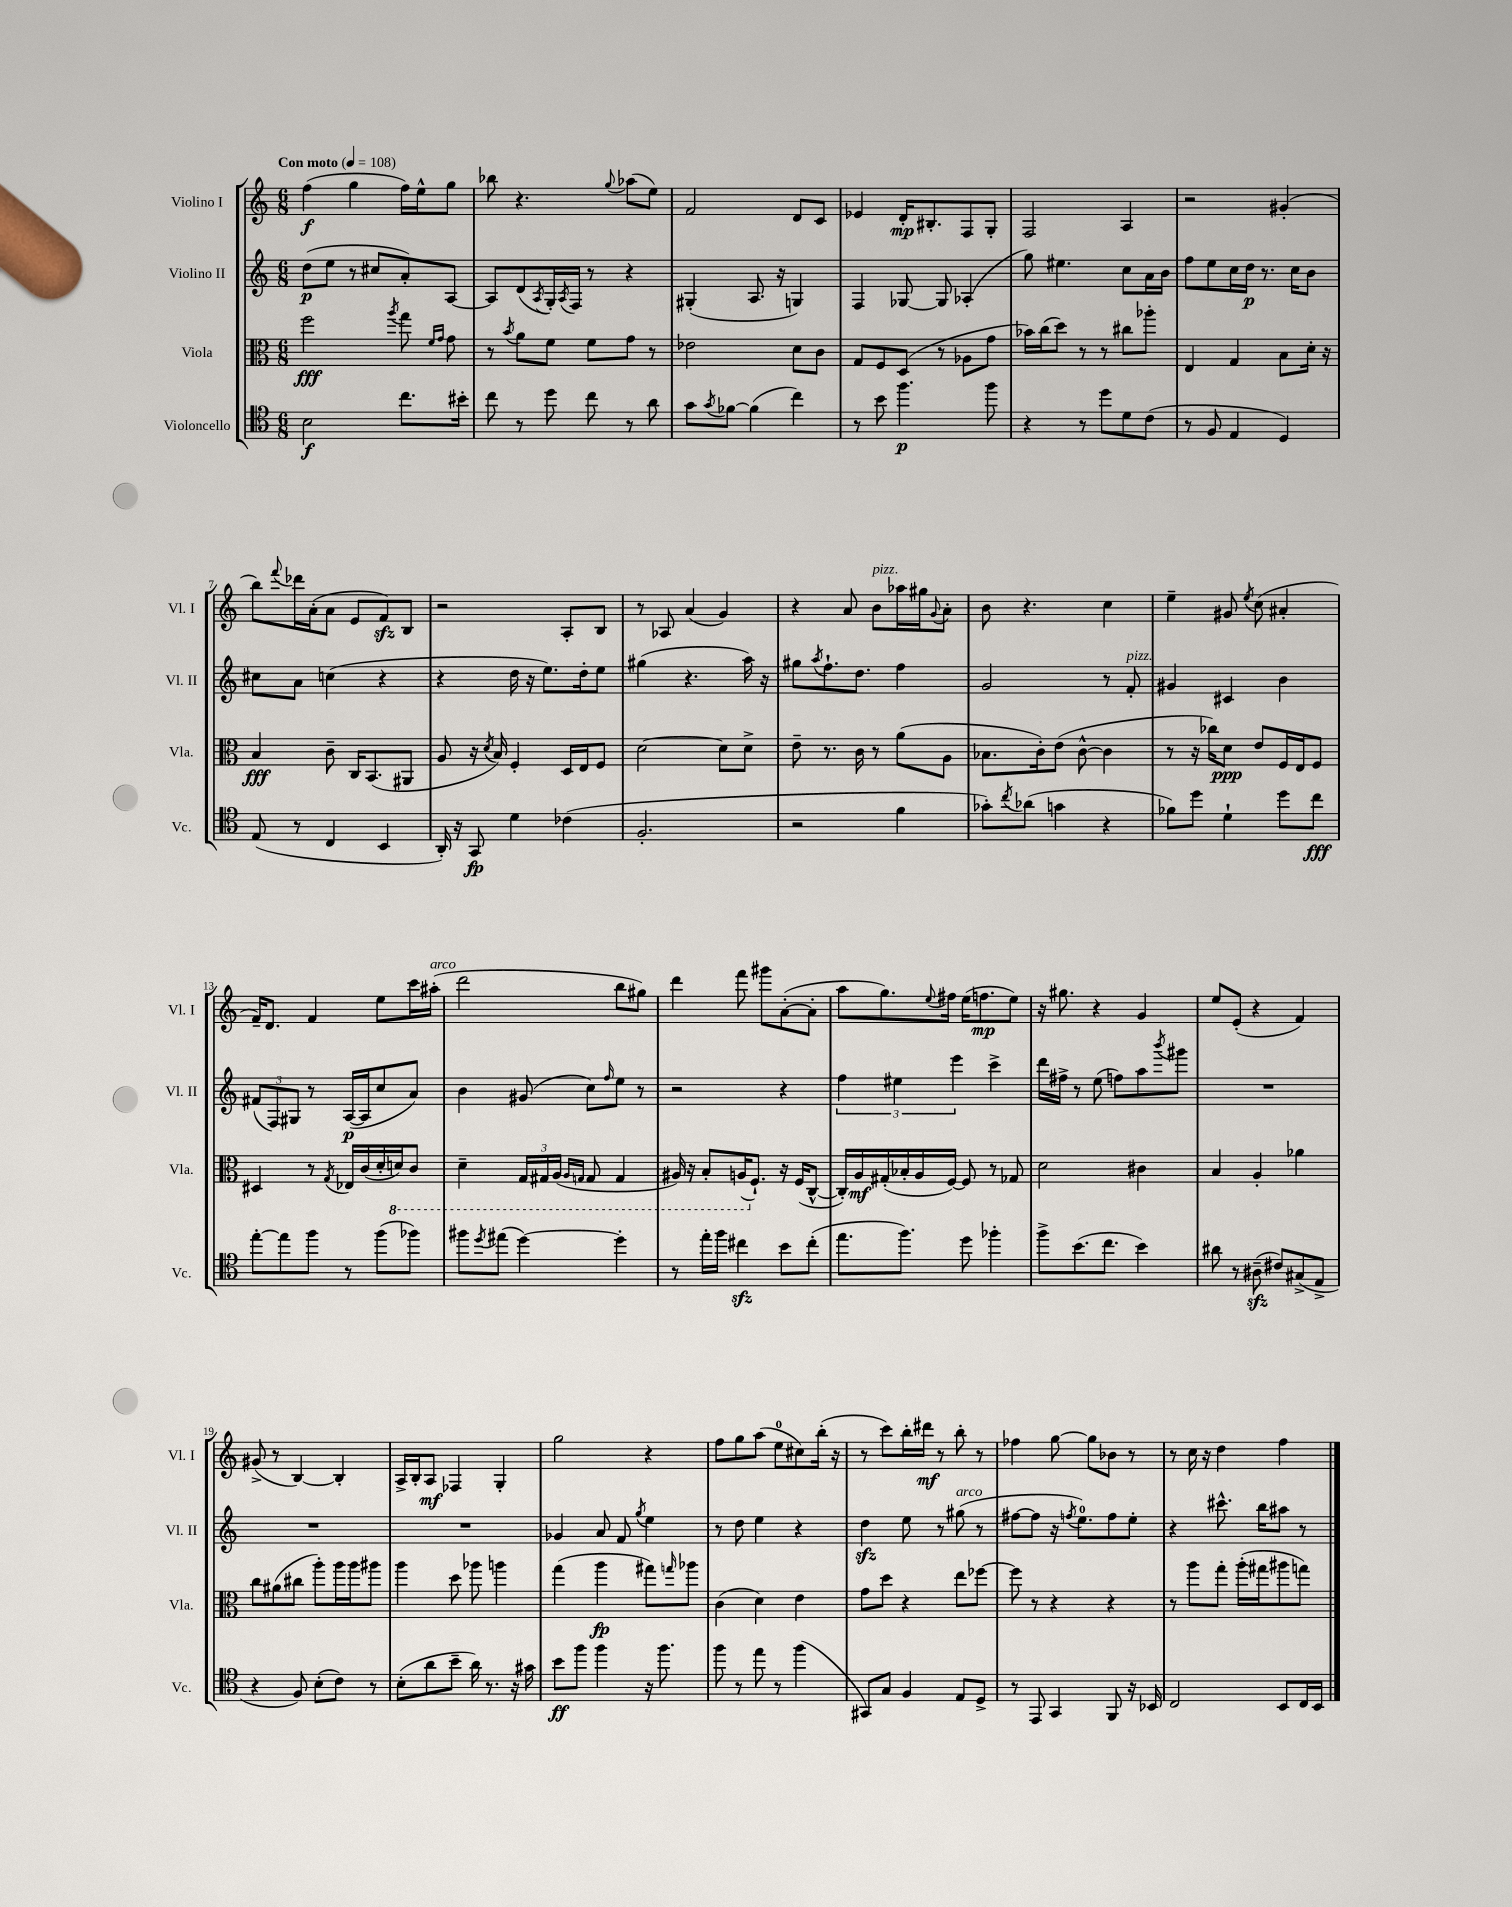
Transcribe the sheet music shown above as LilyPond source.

<<
\new StaffGroup <<
\new Staff = "s0" \with { instrumentName = "Violino I" shortInstrumentName = "Vl. I" } {
    \clef treble \key c \major \numericTimeSignature \time 6/8 \tempo "Con moto" 4 = 108
    f''4\f( g''4 f''16) e''16-^ g''8 |
    bes''8 r4. \appoggiatura { g''8 } aes''8( e''8) |
    f'2 d'8 c'8 |
    ees'4 d'16-.\mp bis8.-. f8 g8-. |
    f2 a4 |
    r2 gis'4-.( |
    b''8) \appoggiatura { f'''8 } des'''16 a'16-.( a'8 e'8 f'8\sfz) b8 |
    r2 a8-. b8 |
    r8 aes8 a'4( g'4) |
    r4 a'8 b'8^\markup { \italic "pizz." } aes''16 gis''16 \appoggiatura { g'8 } a'8-. |
    b'8 r4. c''4 |
    e''4-- gis'8 \acciaccatura { e''8 } c''8( ais'4-. |
    f'16--) d'8. f'4 e''8 c'''16 ais''16-.^\markup { \italic "arco" }( |
    d'''2 b''8 gis''8) |
    d'''4 f'''8 gis'''8 a'8~-.( a'8-. |
    a''8 g''8.) \appoggiatura { e''8 } fis''16 e''16( f''8.\mp e''8) |
    r16 gis''8. r4 g'4 |
    e''8 e'8-.( r4 f'4) |
    gis'8->( r8 b4~) b4-. |
    a16-> b16-. a8\mf fes4 g4-. |
    g''2 r4 |
    f''8 g''8 a''8( e''8-0 cis''8) b''16-.( r16 |
    r8 c'''8) b''16-. dis'''16\mf r8 b''8-. r8 |
    fes''4 g''8~ g''8 bes'8 r8 |
    r8 c''16 r16 d''4 f''4 \bar "|." |
}
\new Staff = "s1" \with { instrumentName = "Violino II" shortInstrumentName = "Vl. II" } {
    \clef treble \key c \major \numericTimeSignature \time 6/8
    d''8\p( e''8 r8 cis''8 a'8-.) a8~ |
    a8 d'8( \acciaccatura { a8 } g16-.) \acciaccatura { a8 } f16 r8 r4 |
    gis4-.( a8. r16 g4) |
    f4 ges8~ ges8 aes4-.( |
    g''8) eis''4. c''8 a'16 b'16 |
    f''8 e''8 c''16 d''16\p r8. c''16 b'8 |
    cis''8 a'8 c''4( r4 |
    r4 d''16 r16 e''8.) d''16-. e''8 |
    gis''4( r4. a''16) r16 |
    gis''8 \acciaccatura { a''8 } f''8.-! d''8. f''4 |
    g'2 r8 f'8-.^\markup { \italic "pizz." } |
    gis'4 cis'4 b'4 |
    \tuplet 3/2 { fis'8( f8) gis8 } r8 a16~\p( a16 c''8 a'8) |
    b'4 gis'8( c''8) \grace { f''16 } e''8 r8 |
    r2 r4 |
    \tuplet 3/2 { f''4 eis''4 e'''4 } c'''4-> |
    d'''16 fis''16-> r8 e''8( f''8) a''8 \acciaccatura { b'''8 } gis'''8 |
    R2. |
    R2. |
    R2. |
    ges'4 a'8 f'8 \acciaccatura { g''8 } e''4 |
    r8 d''8 e''4 r4 |
    d''4\sfz e''8 r8 gis''8^\markup { \italic "arco" }( r8 |
    fis''8~ fis''8 r16 \acciaccatura { f''8 } e''8.-0) f''8 e''8-. |
    r4 cis'''8.-^ b''16 ais''8 r8 \bar "|." |
}
\new Staff = "s2" \with { instrumentName = "Viola" shortInstrumentName = "Vla." } {
    \clef alto \key c \major \numericTimeSignature \time 6/8
    f''2\fff \acciaccatura { a''8 } g''8 \grace { f'16 g'16 } g'8 |
    r8 \acciaccatura { b'8 } a'8 f'8 f'8 g'8 r8 |
    ees'2 d'8 c'8 |
    g8 f8 d8( r8 aes8 g'8 |
    bes'16) c''16( d''8) r8 r8 cis''8 aes''8-. |
    e4 g4 b8 d'16-. r16 |
    b4\fff c'8-- c16 b,8.( ais,8 |
    a8 r16 \acciaccatura { d'8 } b16) f4-. d16 e16 f8 |
    d'2~ d'8 d'8-> |
    e'8-- r8. c'16 r8 a'8( a8 |
    bes8. c'16-.) e'8( c'8~-^ c'4 |
    r8 r16 ces''16) d'8\ppp e'8 f16 e16 f8 |
    dis4 r8 \acciaccatura { g8 } ees16 c'16( d'16-. \ottava #-1 d16) c8 |
    d4-- \tuplet 3/2 { g,16 gis,16 a,16( } \grace { a,16 g,16 } g,8 g,4 |
    ais,16) r16 b,8-. a,16( \ottava #0 f8.-!) r16 f16( c8~-^ |
    c16-.) a16\mf gis16-.( bes16-. a16 f16~) f8 r8 ges8 |
    d'2 cis'4 |
    b4 a4-. aes'4 |
    c''8 ais'8( cis''8 a''8-.) a''16 a''16 ais''8 |
    a''4 d''8 aes''8 a''4 |
    g''4( a''4\fp gis''8) \grace { g''16 } aes''8 |
    c'4( d'4) e'4 |
    g'8 d''8 r4 e''8 fes''8~ |
    fes''8 r8 r4 r4 |
    r8 a''8 g''8-. a''16-.( gis''16 ais''8 g''8) \bar "|." |
}
\new Staff = "s3" \with { instrumentName = "Violoncello" shortInstrumentName = "Vc." } {
    \clef tenor \key c \major \numericTimeSignature \time 6/8
    b2\f c''8. bis'16-. |
    c''8 r8 d''8 c''8 r8 a'8 |
    g'8 \acciaccatura { g'8 } fes'8~ fes'4( c''4) |
    r8 b'8 f''4.\p f''8 |
    r4 r8 d''8 d'8 c'8( |
    r8 f8 e4 d4) |
    e8( r8 c4 b,4 |
    a,16-.) r16 g,8\fp d'4 ces'4( |
    f2.-. |
    r2 f'4 |
    ges'8-.) \acciaccatura { c''8 } aes'8( g'4 r4 |
    fes'8) d''8 d'4-! d''8 c''8\fff |
    e''8~-. e''8 f''8 r8 f''8( fes''8) |
    fis''8 \acciaccatura { d''8 } eis''8( d''4~) d''4-. |
    r8 e''16-. f''16 cis''4\sfz b'8 cis''8-.( |
    e''8. f''8.) d''8 fes''4-. |
    f''8-> b'8.( c''8. b'4) |
    ais'8 r8 ais8--\sfz( cis'8) gis8->( e8-> |
    r4 f8) b8-.( c'8) r8 |
    b8-.( a'8 b'8-- a'16) r8. r16 gis'16 |
    b'8\ff f''8 f''4 r16 f''8. |
    f''8 r8 e''8 r8 f''4( |
    gis,8) g8 f4 e8 d8-> |
    r8 e,8 g,4 f,8 r16 bes,16 |
    c2 b,8 c16 b,16 \bar "|." |
}
>>
>>
